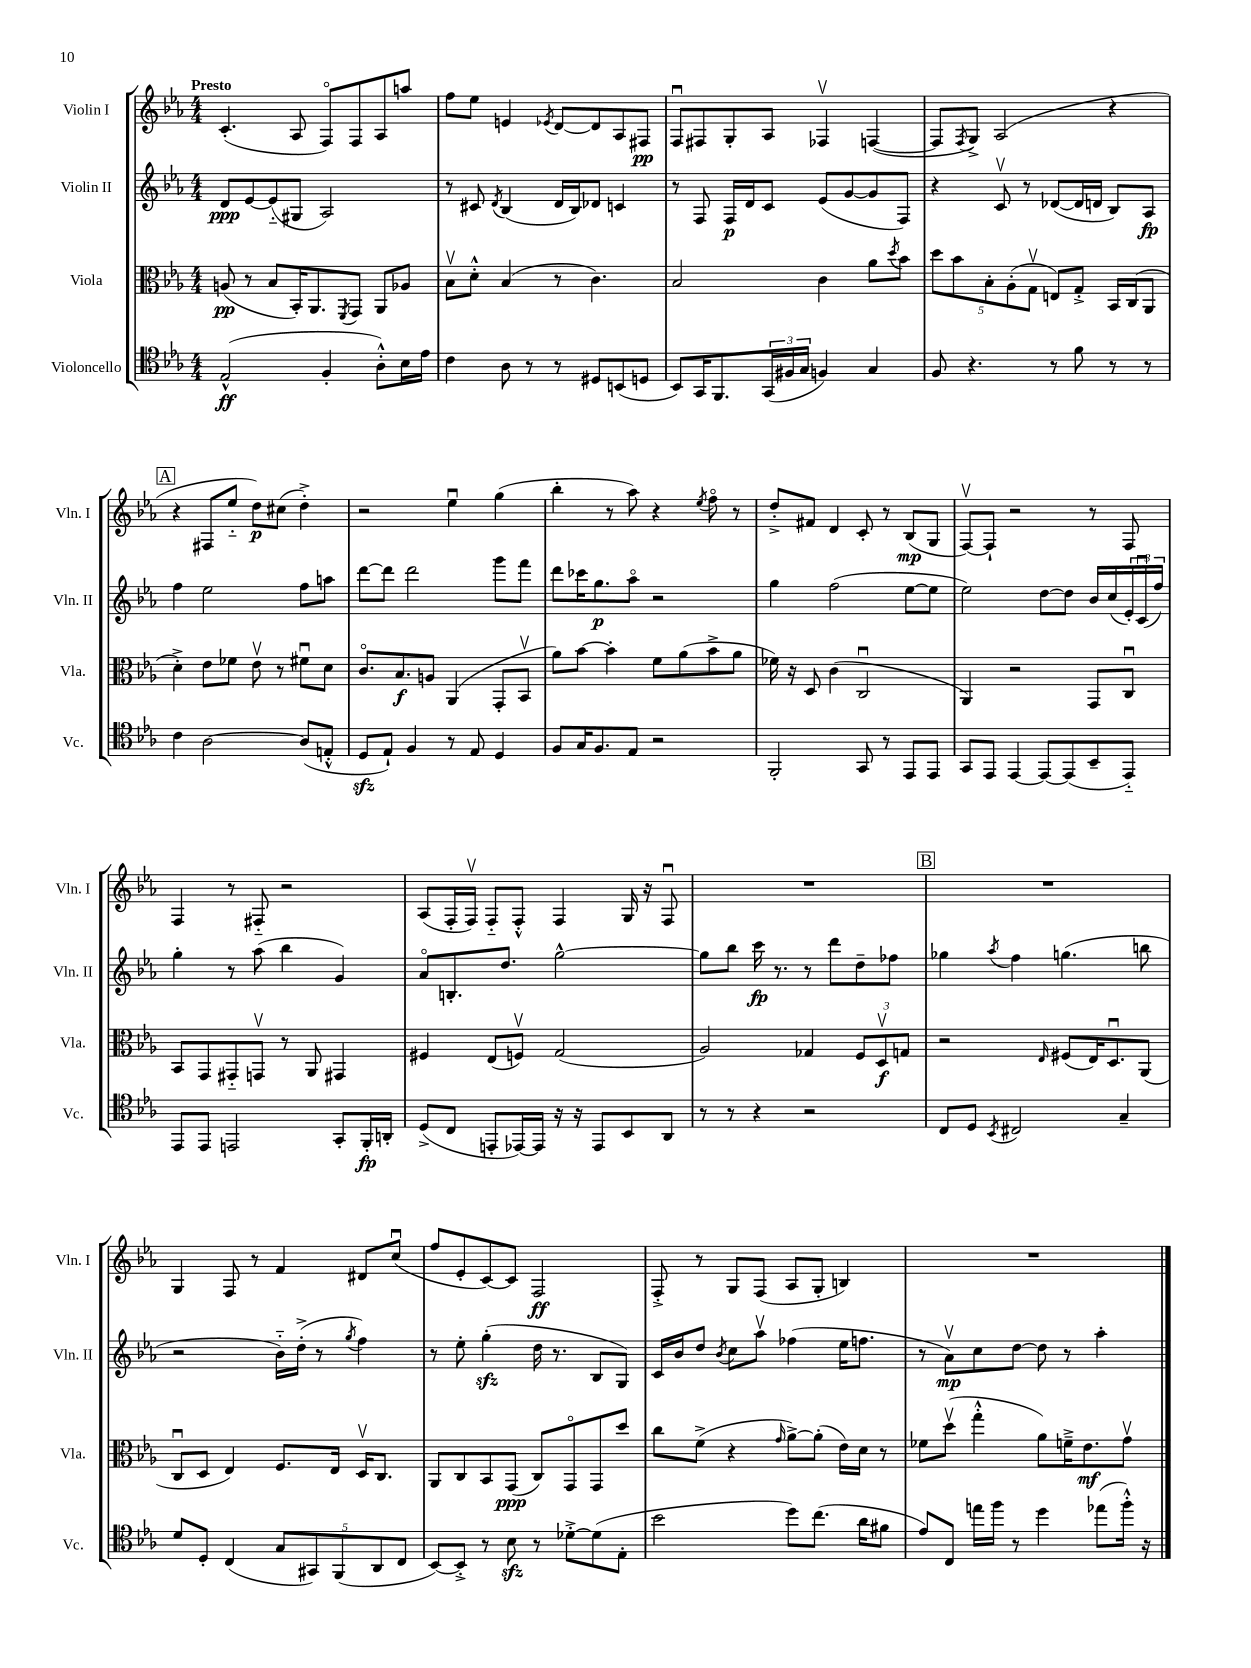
<<
\new StaffGroup <<
\new Staff = "s0" \with { instrumentName = "Violin I" shortInstrumentName = "Vln. I" } {
    \clef treble \key ees \major \numericTimeSignature \time 4/4 \tempo "Presto"
    c'4.-.( aes8 f8\flageolet) f8 aes8 a''8 |
    f''8 ees''8 e'4 \acciaccatura { ees'8 } d'8~ d'8 aes8 fis8\pp |
    f8\downbow fis8 g8-. aes8 fes4\upbow f4~( |
    f8 \acciaccatura { f8 } g8->) aes2( r4 |
    \mark \markup { \box "A" } r4 fis8 ees''8-_ d''8\p) cis''8( d''4-.->) |
    r2 ees''4\downbow g''4( |
    bes''4-. r8 aes''8) r4 \acciaccatura { ees''8 } f''8\flageolet r8 |
    d''8-.-> fis'8 d'4 c'8-. r8 bes8\mp( g8 |
    f8~\upbow) f8-! r2 r8 f8 |
    f4 r8 fis8-_ r2 |
    aes8( f16-. f16\upbow) f8-_ f8-.-^ f4 g16 r16 f8\downbow |
    R1 |
    \mark \markup { \box "B" } R1 |
    g4 f8 r8 f'4 dis'8 c''8\downbow( |
    f''8 ees'8-. c'8~) c'8 f2\ff |
    f8-.-> r8 g8 f8( aes8 g8-. b4) |
    R1 \bar "|." |
}
\new Staff = "s1" \with { instrumentName = "Violin II" shortInstrumentName = "Vln. II" } {
    \clef treble \key ees \major \numericTimeSignature \time 4/4
    d'8\ppp ees'8~ ees'8-_( gis8 aes2) |
    r8 cis'8 \acciaccatura { d'8 } bes4( d'16 bes16) des'8 c'4 |
    r8 f8 f16\p d'16 c'8 ees'8( g'8~ g'8 f8) |
    r4 c'8\upbow r8 des'8~( des'16 d'16 bes8) aes8\fp |
    \mark \markup { \box "A" } f''4 ees''2 f''8 a''8 |
    d'''8~ d'''8 d'''2 g'''8 f'''8 |
    d'''8 ces'''16 g''8.\p aes''8\flageolet r2 |
    g''4 f''2( ees''8~ ees''8 |
    ees''2) d''8~ d''8 bes'16 c''16( \tuplet 3/2 { ees'16-.) c'16\downbow( f''16) } |
    g''4-. r8 aes''8( bes''4 g'4) |
    aes'8\flageolet b8.-. d''8. g''2~-^ |
    g''8 bes''8 c'''16\fp r8. r8 d'''8 d''8-- fes''8 |
    \mark \markup { \box "B" } ges''4 \acciaccatura { aes''8 } f''4 g''4.( b''8 |
    r2 bes'16-_) d''16-.->( r8 \acciaccatura { g''8 } f''4) |
    r8 ees''8-. g''4-.\sfz( d''16 r8. bes8 g8) |
    c'16 bes'16 d''8 \acciaccatura { bes'8 } c''8 aes''8\upbow fes''4( ees''16 f''8. |
    r8 aes'8\upbow\mp) c''8 d''8~ d''8 r8 aes''4-. \bar "|." |
}
\new Staff = "s2" \with { instrumentName = "Viola" shortInstrumentName = "Vla." } {
    \clef alto \key ees \major \numericTimeSignature \time 4/4
    a8\pp( r8 bes8 bes,16-.) aes,8. \acciaccatura { f,8 } g,8 aes,8 aes8 |
    bes8\upbow d'8-.-^ bes4( r8 c'4.) |
    bes2 c'4 aes'8 \acciaccatura { d''8 } bes'8 |
    \tuplet 5/4 { d''8 bes'8 bes8-. aes8-.( g8\upbow } e8) g8-.-> bes,16 c16( aes,8 |
    \mark \markup { \box "A" } d'4-.->) ees'8 fes'8 ees'8\upbow r8 fis'8\downbow d'8 |
    c'8.\flageolet bes8.\f a8 aes,4( g,8-. bes,8\upbow |
    aes'8) bes'8~ bes'4-. f'8 aes'8( bes'8-> aes'8 |
    fes'16) r16 d8 c'4( c2\downbow |
    aes,4) r2 g,8 c8\downbow |
    bes,8 g,8 gis,8-_ g,8\upbow r8 aes,8 gis,4 |
    fis4 ees8( f8\upbow) g2( |
    aes2) ges4 \tuplet 3/2 { f8 d8\upbow\f g8 } |
    \mark \markup { \box "B" } r2 \grace { ees16 } fis8( ees16) d8.\downbow aes,8( |
    c8\downbow d8 ees4) f8. ees16 d16\upbow c8. |
    aes,8 c8 bes,8 g,8\ppp( c8) g,8\flageolet g,8 d''8 |
    c''8 f'8->( r4 \grace { g'16 } aes'8~->) aes'8-.( ees'16) d'16 r8 |
    fes'8 d''8\upbow( g''4-.-^ aes'8) f'16---> ees'8.\mf g'8\upbow \bar "|." |
}
\new Staff = "s3" \with { instrumentName = "Violoncello" shortInstrumentName = "Vc." } {
    \clef tenor \key ees \major \numericTimeSignature \time 4/4
    ees2-^\ff( f4-. aes8-.-^) bes16 ees'16 |
    c'4 aes8 r8 r8 dis8 b,8( d8 |
    bes,8) g,16 f,8. \tuplet 3/2 { g,16( fis16 g16 } f4) g4 |
    f8 r4. r8 f'8 r8 r8 |
    \mark \markup { \box "A" } c'4 aes2~ aes8( e8-.-^ |
    d8\sfz ees8-!) f4 r8 ees8 d4 |
    f8 g16 f8. ees8 r2 |
    f,2-. g,8 r8 ees,8 ees,8 |
    g,8 ees,8 ees,4~ ees,8~ ees,8( bes,8-- ees,8-_) |
    ees,8 ees,8 e,2 g,8-. f,16-.\fp a,16-. |
    d8->( c8 e,8-. ees,16~) ees,16 r16 r16 ees,8 bes,8 aes,8 |
    r8 r8 r4 r2 |
    \mark \markup { \box "B" } c8 d8 \acciaccatura { bes,8 } cis2 g4-- |
    d'8 d8-. c4( \tuplet 5/4 { g8 gis,8) f,8( aes,8 c8 } |
    bes,8~) bes,8-.-> r8 bes8\sfz r8 des'8~-.-> des'8( ees8-. |
    bes'2 d''8) c''8.( aes'16 fis'8 |
    ees'8) c8 e''16 f''16 r8 d''4 ees''8( f''16-.-^) r16 \bar "|." |
}
>>
>>
\layout { \context { \Score \remove "Bar_number_engraver" } }
